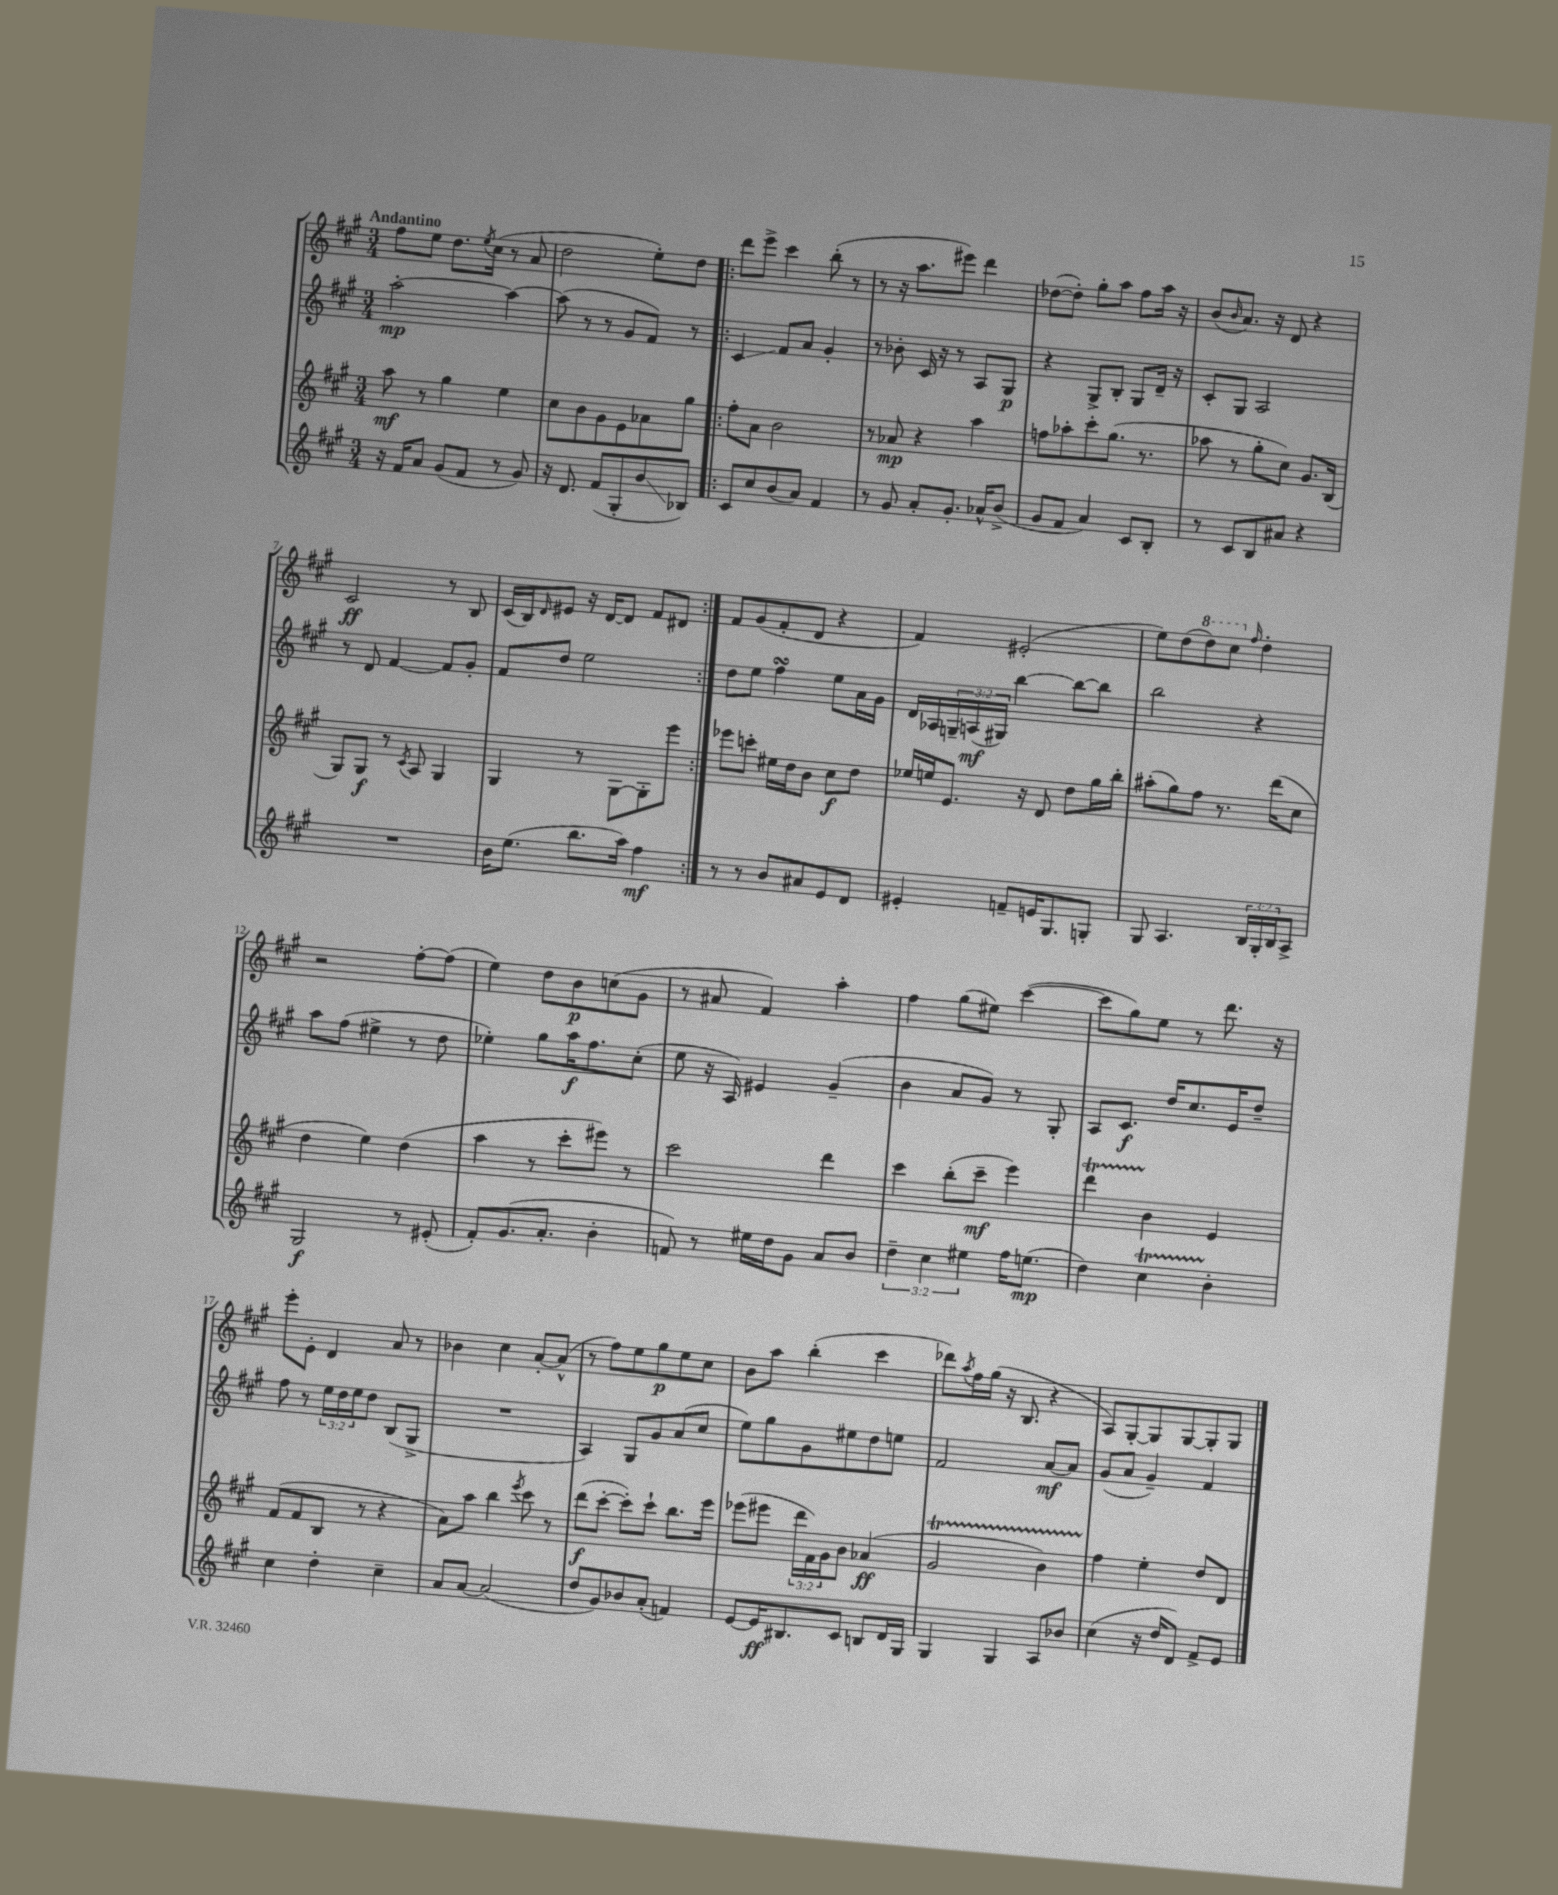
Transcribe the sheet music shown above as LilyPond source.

<<
\new StaffGroup <<
\new Staff = "s0" {
    \clef treble \key a \major \numericTimeSignature \time 3/4 \tempo "Andantino"
    fis''8 e''8 d''8. \acciaccatura { e''8 } cis''16( r8 a'8 |
    d''2 e''8-.) d''8 |
    \repeat volta 2 { d'''8 e'''8-> cis'''4 b''8-.( r8 |
    r8 r16 a''8. eis'''8) d'''4 |
    des''8~( des''8-.) gis''8-. a''8 fis''8 a''16 r16 |
    b'8( \grace { b'16 } a'8.) r16 d'8 r4 |
    cis'2\ff r8 b8 |
    cis'16( b16) \grace { d'16 } eis'8 r16 d'16~ d'8 fis'8 dis'8 | }
    fis'8 gis'8( fis'8-. d'8 r4 |
    fis'4) eis'2-.( |
    e''8) d''8( \ottava #1 d'''8) cis'''8 \ottava #0 \grace { fis''16 } d''4-. |
    r2 fis''8~-. fis''8( |
    e''4) d''8 b'8\p c''8( gis'8 |
    r8 ais'8 fis'4) a''4-. |
    fis''4 gis''8( eis''8) cis'''4~( |
    cis'''8 gis''8) e''8 r8 d'''8. r16 |
    e'''8-. e'8-. d'4 a'8 r8 |
    bes'4 cis''4 a'8~-. a'8-^( |
    r8 fis''8) e''8 gis''8\p e''8 cis''8 |
    b'8 a''8 b''4-.( cis'''4 |
    des'''8) \acciaccatura { a''8 } fis''16 gis''16( r16 b8. r4 |
    a8) gis8~-. gis8 gis8~ gis8-. gis8 \bar "|." |
}
\new Staff = "s1" {
    \clef treble \key a \major \numericTimeSignature \time 3/4 \override Staff.TupletNumber.text = #tuplet-number::calc-fraction-text
    a''2~-.\mp a''4~ |
    a''8( r8 r8 gis'8 fis'8) r8 |
    \repeat volta 2 { cis'4\glissando fis'8 a'8 gis'4-. |
    r8 bes'8-. cis'16 r16 r8 a8 gis8\p |
    r4 gis8-> b8-. gis8 d'16-- r16 |
    cis'8-. gis8 a2 |
    r8 d'8 fis'4~ fis'8 gis'8-. |
    fis'8 d''8 e''2 | }
    d''8 e''8 fis''4\turn e''8 a'16 gis'16 |
    d'16 aes16 \tuplet 3/2 { g16-- a16\mf( gis16) } b''4~ b''8~ b''8 |
    b''2 r4 |
    a''8 fis''8( eis''4-> r8 d''8 |
    ees''4-.) gis''8 a''16\f fis''8. cis''8-.( |
    e''8 r16 a16) eis'4 gis'4--( |
    b'4 a'8 gis'8) r8 gis8-. |
    a8 cis'8.\f d''16 cis''8. e'16 d''8-- |
    fis''8 r8 \tuplet 3/2 { e''16 d''16 e''16 } d''8 b8( gis8-> |
    R2. |
    a4) gis8 gis'8 a'8( cis''8 |
    e''8) gis''8 gis'8 eis''8 d''8 e''8 |
    fis'2 a'8~\mf a'8 |
    gis'8( a'8 gis'4--) fis'4 \bar "|." |
}
\new Staff = "s2" {
    \clef treble \key a \major \numericTimeSignature \time 3/4 \override Staff.TupletNumber.text = #tuplet-number::calc-fraction-text
    a''8\mf r8 gis''4 e''4 |
    cis''8 b'8 gis'8 e'8 aes'8 gis''8 |
    \repeat volta 2 { fis''8-. a'8 b'2 |
    r8 aes'8\mp r4 a''4 |
    f''8 aes''8-. cis'''8-. gis''8.( r8. |
    aes''8 r8 gis''8-. cis''8) gis'8. b16( |
    gis8) gis8\f r8 \acciaccatura { cis'8 } a8 gis4 |
    gis4 r8 gis8~ gis8-. e'''8 | }
    ees'''8 c'''8-. eis''16 d''16 b'8 cis''8\f d''8 |
    ees''16 e''16 e'8. r16 d'8 d''8 gis''16 b''16-. |
    ais''8-.( gis''8) fis''8 r8. d'''16( cis''8 |
    d''4 e''4) d''4( |
    a''4 r8 cis'''8-. eis'''8) r8 |
    cis'''2 d'''4 |
    cis'''4 b''8-.( cis'''8--\mf e'''4) |
    d'''4\startTrillSpan b'4\stopTrillSpan e'4 |
    fis'8( fis'8 b8 r8 r4 |
    a'8) a''8 b''4 \acciaccatura { e'''8 } cis'''8 r8 |
    d'''8\f( cis'''8~-. cis'''8-.) cis'''8-! b''8. e'''16 |
    ees'''8( eis'''8 \tuplet 3/2 { d'''16 fis'16) gis'16 } b'8 aes'4\ff( |
    gis'2\startTrillSpan b'4) |
    fis''4\stopTrillSpan e''4-. d''8 d'8 \bar "|." |
}
\new Staff = "s3" {
    \clef treble \key a \major \numericTimeSignature \time 3/4 \override Staff.TupletNumber.text = #tuplet-number::calc-fraction-text
    r16 fis'16 a'8 gis'8( fis'8 r8 gis'8) |
    r16 d'8. fis'8( gis8-. b'8\glissando bes8) |
    \repeat volta 2 { cis'8 cis''8 b'8( a'8) fis'4 |
    r8 gis'8 a'8-. gis'8.-. aes'16-^ b'8->( |
    gis'8 fis'8 a'4) cis'8 b8-. |
    r8 cis'8 b8 ais'8 r4 |
    R2. |
    b'16 e''8.( b''8. a''16) fis''4\mf | }
    r8 r8 b'8 ais'8 e'8 d'8 |
    eis'4-. f'8-- e'16 gis8. g8-. |
    gis8 a4. \tuplet 3/2 { b16 gis16-. b16 } a8-> |
    gis2\f r8 eis'8-.( |
    fis'8-.) gis'8.( a'8.-. b'4-. |
    f'8) r8 eis''16 d''16 gis'8 a'8 b'8 |
    \tuplet 3/2 { d''4-- cis''4 eis''4 } fis''16 e''8.\mp( |
    d''4) cis''4\startTrillSpan b'4-.\stopTrillSpan |
    cis''4 d''4-. cis''4-- |
    a'8 a'8~ a'2( |
    d''8 gis'8) bes'8 a'8-.( f'4) |
    e'8~ e'16\ff bis8. cis'8 b8 d'16 gis16 |
    gis4 gis4 a8 bes'8 |
    cis''4( r16 d''16 d'8) fis'8-> e'8 \bar "|." |
}
>>
>>
